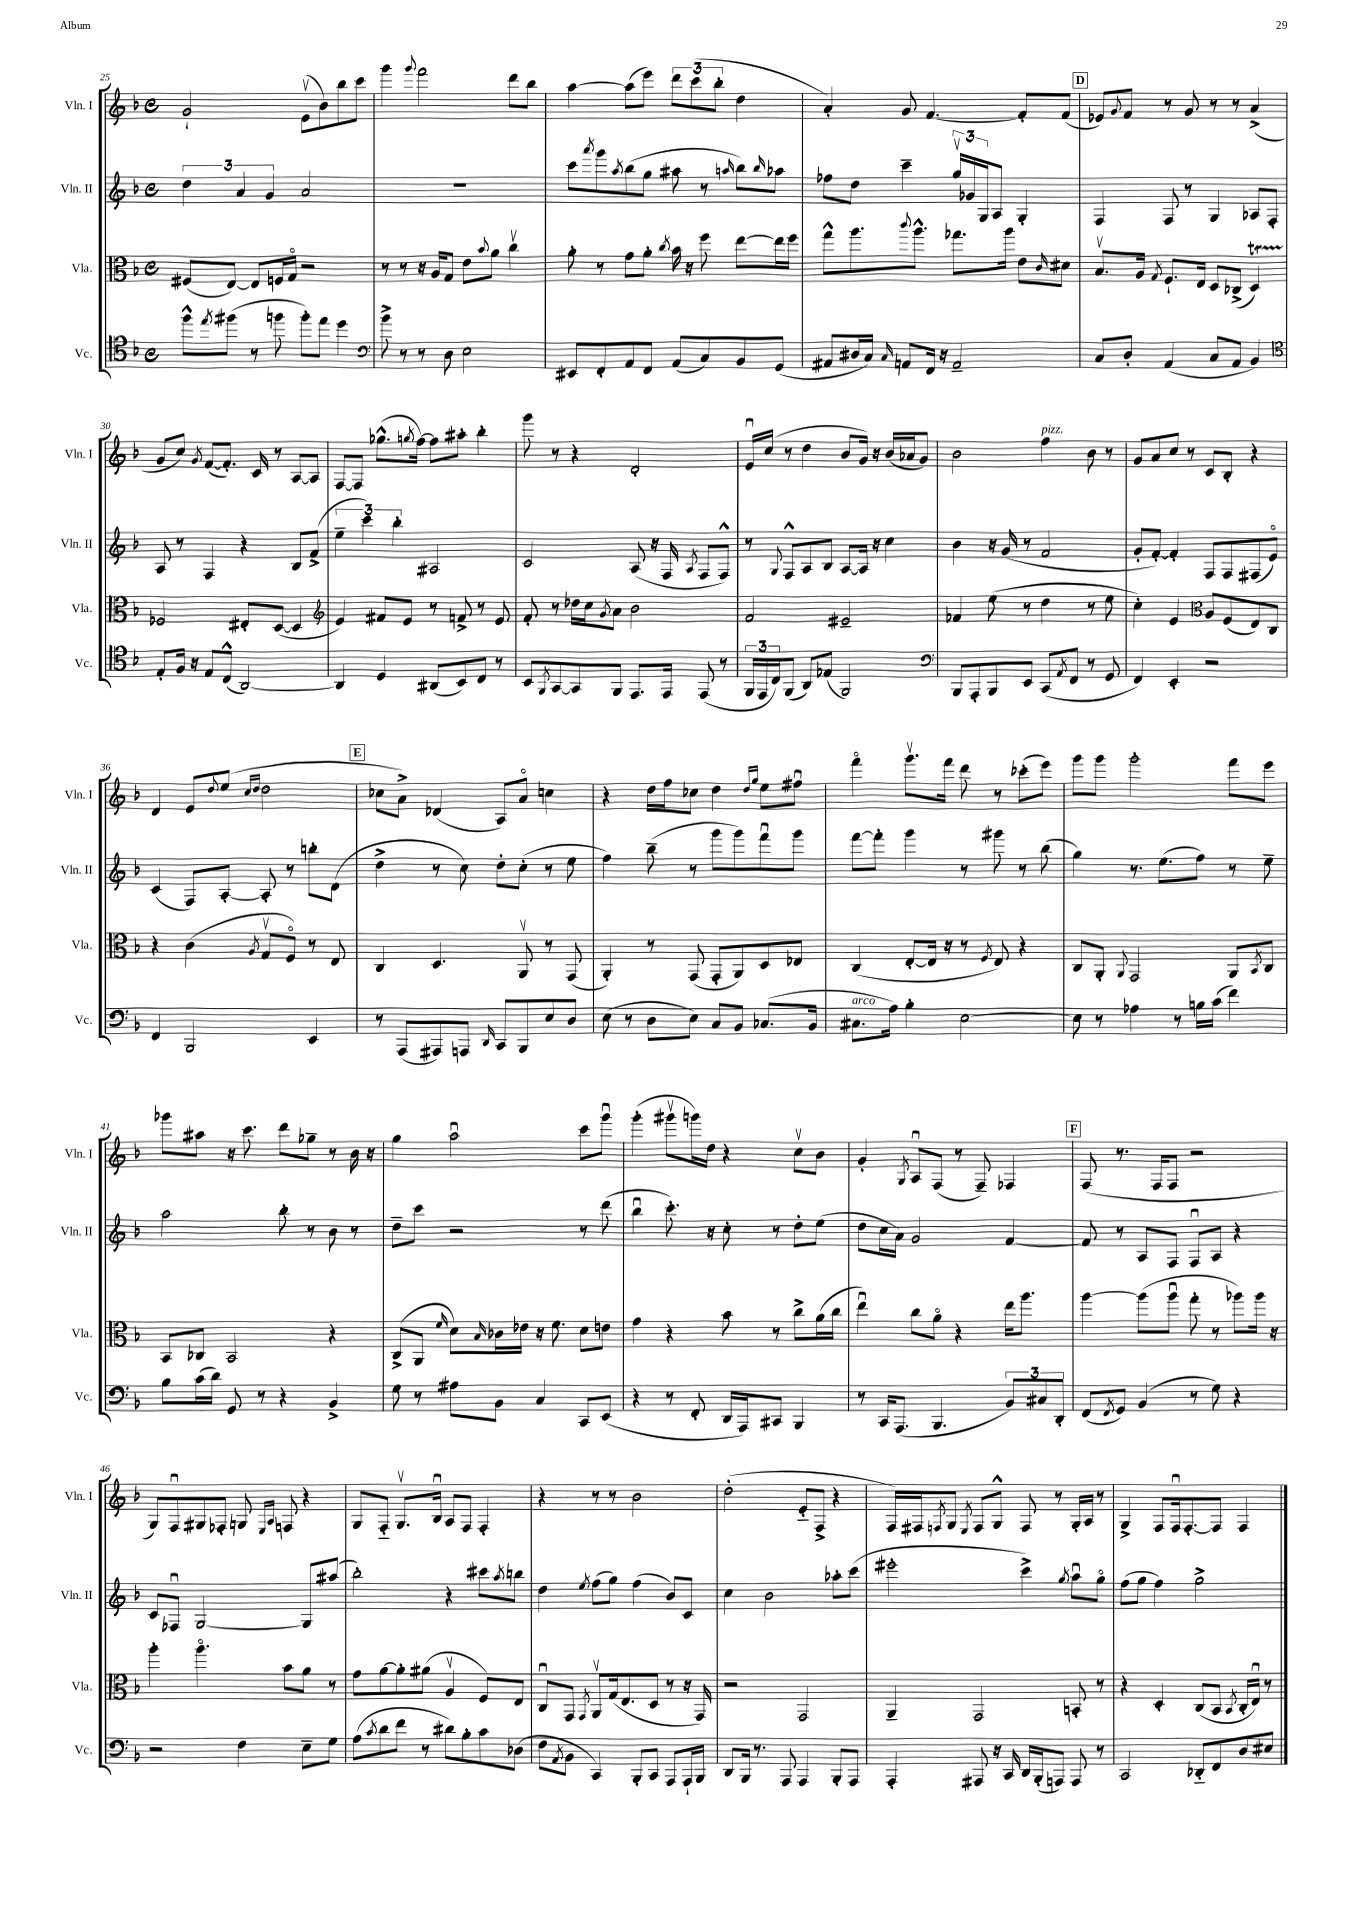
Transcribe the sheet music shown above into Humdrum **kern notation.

**kern	**kern	**kern	**kern
*part4	*part3	*part2	*part1
*staff4	*staff3	*staff2	*staff1
*I"Vc.	*I"Vla.	*I"Vln. II	*I"Vln. I
*I'Vc.	*I'Vla.	*I'Vln. II	*I'Vln. I
*clefC4	*clefC3	*clefG2	*clefG2
*k[b-]	*k[b-]	*k[b-]	*k[b-]
*M4/4	*M4/4	*M4/4	*M4/4
*met(c)	*met(c)	*met(c)	*met(c)
=25	=25	=25	=25
8ff^^\L	(8F#X/L	6dd\	2g`/
8qee/	.	.	.
(8ff#X\J	[8E/J)	.	.
.	.	6a/	.
8r	8E/L]	.	.
.	.	6g/	.
8ffn\	16Fn/L	.	.
.	16G/JJ	.	.
8ff'\L)	2r	2a/	(8ev\L
8ee\J	.	.	8b-\)
4dd\	.	.	8bb-\
.	.	.	8ccc\J
=26	=26	=26	=26
*clefF4	*	*	*
8b-^\	8r	1r	4ggg\
8r	8r	.	.
.	.	.	8qqggg/
8r	16r	.	2fff\
.	16A/KL	.	.
8D\	8G/J	.	.
2E\	8e\L	.	.
.	8qqb-/	.	.
.	8a\J	.	.
.	4ccv\	.	8ddd\L
.	.	.	8bb-\J
=27	=27	=27	=27
8EE#X/L	8a'\	8ccc\L	[4aa\
.	.	8qaaa/	.
8FF'/	8r	8ggg\	.
.	.	8qaa/	.
8AA/	8g\L	(8bb-\	(8aa\L]
8FF/J	8a'\J	8gg\J	8eee\J)
.	8qcc/	.	.
(8AA/L	16b-\	8aa#X\	12ddd\L
.	16r	.	.
.	.	.	(12ccc\
8C/)	8ff\	8r	.
.	.	.	12bb-'\J
.	.	16qqaan/	.
8BB-/	[8ee\L	8bb-\L)	4dd\
.	.	16qqbb-/	.
(8GG/J	16ee\L]	8aa-X\J	.
.	16ff\JJ	.	.
=28	=28	=28	=28
8AA#X/L	8gg^^\L	8ff-X\L	4a'/)
16D#X/L	8.aa\	8dd\J	.
16C/JJ)	.	.	.
16qqC/	.	.	.
8AAn/L	.	4ccc~\	8g/
.	8qqccc/	.	.
.	8.aa^^\J	.	.
16FF/Jk	.	.	[4.f/
16r	.	.	.
2AA~/	8.gg-X\L	24ggv/LL	.
.	.	24g-X/	.
.	.	24G/J	.
.	.	8A/J	.
.	16aa\Jk	.	.
.	8e\L	4G'/	8f'/L]
.	16qqc/	.	.
.	8d#X\J	.	(8f/J
!!LO:REH:place=s1:t=D
=29	=29	=29	=29
8C/L	8.B-v/L	4F/	8e-X/L)
.	.	.	8qqg/
8D'/J	.	.	8f/J
.	16A/Jk	.	.
.	8qG/	.	.
(4AA/	8.F`/L	8F/	8r
.	.	8r	8g/
.	16E/Jk	.	.
8C/L	8D/L	4G/	8r
8AA/J	(8C-X^/J	.	8r
4BB-/)	4DT/)	8A-X/L	(4a^/
.	.	8F'/J	.
!!LO:LB:g=z
=30	=30	=30	=30
*clefC4	*	*	*
8E'/L	2F-X/	8A/	8g/L
16F/Jk	.	8r	8cc/J)
16r	.	.	.
.	.	.	8qg/
8E/L	.	4F/	([8f/L
(8C^^/J	.	.	8.f'/J])
[2AA/)	8E#X'/L	4r	.
.	.	.	16c/
.	([8D/J	.	8r
.	4D/]	8B-/L	[8A/L
.	.	(8f^/J	8A/J]
=31	=31	=31	=31
*	*clefG2	*	*
4AA/]	4e/)	6ee~\	[8F/L
.	.	.	8F/J]
.	.	6ccc\)	.
4D/	8f#X/L	.	(8.gg-X^^\L
.	.	6bb-'\	.
.	8e/J	.	.
.	.	.	8qggn/
.	.	.	[16ff\Jk)
(8AA#X/L	8r	2A#X/	8ff\L]
8BB-/)	8fn^/	.	8aa#X'\J
8C/J	8r	.	4bb-'\
8r	8e/	.	.
=32	=32	=32	=32
8BB-/L	8f'/	2c/	8ggg\
8qFF/	.	.	.
[8GG/	8r	.	8r
8GG/]	16dd-X\LL	.	4r
.	16cc\J	.	.
.	8qg/	.	.
8FF/J	8a\J	.	.
8.EE/L	2b-\	(8A/	2d'/
.	.	16r	.
16EE/Jk	.	16F/	.
.	.	8qA/	.
(8EE/	.	8F/L	.
8r	.	8F^^/J)	.
=33	=33	=33	=33
24FF/LL	2f/	8r	16eu/LL
24EE/	.	.	.
.	.	.	(16cc/JJ
24C/J)	.	.	.
.	.	8qqG/	.
(8FF/J	.	8F^^/L	8r
8AA/L)	.	8A/	4dd\
(8E-X/J	.	8B-/J	.
2FF/)	2e#X~/	[8A/L	8b-/L
.	.	16A/Jk]	16g/Jk)
.	.	16r	16r
.	.	4cc\	(16b-/LL
.	.	.	16a-X/J
.	.	.	8g/J)
=34	=34	=34	=34
*clefF4	*	*	*
8BBB-/L	4f-X/	4b-\	2b-\
8AAA'/	.	.	.
8BBB-/	(8ee\	16r	.
.	.	(16g/	.
8EE/J	8r	8r	.
!	!	!	!LO:TX:a:i:t=pizz.
(8CC/L	4dd\	2f/	4ff\
8qAA/	.	.	.
8FF/J	.	.	.
8r	8r	.	8b-\
8GG/	8ee\	.	8r
=35	=35	=35	=35
4FF/)	4cc'\)	8g'/L	8g/L
.	.	[8f'/J)	8a/
4EE'/	4e/	4f'/]	8cc/J
.	.	.	8r
*	*clefC3	*	*
2r	8A/L	8F/L	8c/L
.	(8F/	8F/	8B-'/J
.	8E/)	(8F#X/	4r
.	8C/J	8e/J)	.
!!LO:LB:g=z
=36	=36	=36	=36
4FF/	4r	(4c/	4d/
2BBB-/	(4c\	8F/L)	8e/L
.	.	.	8qqdd/
.	.	[8A'/J	(8ee/J
.	.	.	16qqcc/LL
.	8qA/	.	16qqdd/JJ
.	8Gv/L	8A'/]	2dd\
.	8F/J)	8r	.
4EE/	8r	8bbn'\L	.
.	8E/	(8d\J	.
!!LO:REH:place=s1:t=E
=37	=37	=37	=37
8r	4C/	4dd^\	8cc-X\L
(8AAA/L	.	.	8a^\J)
8AAA#X/)	4.D/	8r	(4d-X/
8AAAn/J	.	8cc\)	.
16qqDD/	.	.	.
8CC/L	.	8dd'\L	8A/L)
8BBB-/	8AAv/	(8cc'\J	8a/J
8E/	8r	8r	4ccn\
8D/J	(8GG/	8ee\	.
=38	=38	=38	=38
(8E\	4AA'/)	4ff\)	4r
8r	.	.	.
8D\L	8r	(8bb-~\	16dd\LL
.	.	.	16ff\J
8E\J)	(8GG/	8r	8cc-X\J
8C/L	8GG'/L	8ggg\L	4dd\
8BB-/J	8AA/)	8ggg\)	.
.	.	.	16qqdd/LL
.	.	.	16qqgg/JJ
(8.C-X/L	8D/	8fffu\	8ee\L
.	8E-X/J	8ggg\J	8ff#Xu\J
16BB-/Jk	.	.	.
=39	=39	=39	=39
!LO:TX:a:i:t=arco	!	!	!
8.C#X\L	(4C/	[8fff\L	4fff\
.	.	8fff'\J]	.
16A\Jk)	.	.	.
4B-'\	[8E'/L	4ggg\	8.gggv\L
.	16E/Jk]	.	.
.	16r	.	16fff\Jk
[2E\	8r	8r	8ddd\
.	8qF/	.	.
.	8E/)	8ggg#X\	8r
.	4r	8r	(8ccc-X'\L
.	.	(8bb-\	8eee\J)
=40	=40	=40	=40
8E\]	8C/L	4gg\)	8ggg\L
8r	8AA'/J	.	8ggg\J
.	8qqAA/	.	.
4A-X\	2GG/	8.r	2ggg'\
.	.	(8.ee\L	.
8r	.	.	.
16Bn\LL	.	8ff\J)	.
(16c\JJ	.	.	.
4f\)	8AA/L	8r	8fff\L
.	8qBB-/	.	.
.	8C/J	8ee~\	8eee\J
!!LO:LB:g=z
=41	=41	=41	=41
8B-\L	8BB-/L	2aa\	8ggg-X\L
(16c\L	8C-X/J	.	8aa#X\J
16d\JJ)	.	.	.
8GG/	2BB-/	.	16r
.	.	.	8.ccc\
8r	.	.	.
4r	.	8bb-'\	8ddd\L
.	.	8r	8gg-X~\J
4BB-^/	4r	8b-\	8r
.	.	8r	16b-\
.	.	.	16r
=42	=42	=42	=42
8G\	(8C^/L	8dd~\L	4gg\
8r	8AA/J	8ccc\J	.
.	16qqf/	.	.
8A#X\L	8d\L)	2r	2aau\
.	16qqB-/	.	.
8BB-\J	16c-X\L	.	.
.	16e-X\JJ	.	.
4C/	16r	.	.
.	8.f\	.	.
8CC/L	8d\L	8r	8ccc\L
(8EE/J	8en\J	(8ddd\	8gggu\J
=43	=43	=43	=43
4r	4g\	4bb-u\	(4ggg'\
8r	4r	8.ccc'\)	8ggg#Xv\L
8FF'/	.	.	16gggn\L)
.	.	16r	16dd\JJ
16DD/LL	8b-\	8cc'\	4r
16AAA/J)	.	.	.
8CC#X/J	8r	8r	.
4BBB-/	8cc^\L	8dd'\L	8ccv\L
.	(16a\L	(8ee\J	8b-\J
.	16cc\JJ	.	.
=44	=44	=44	=44
8r	4eeu\)	8dd\L	4g'/
16CC/KL	.	16cc\L	.
(8.AAA/J	.	16a\JJ)	.
.	.	.	8qG/
.	8cc\L	2g/	8Au/L
4.BBB-/	8a\J	.	(8F/J
.	4r	.	8r
.	.	.	8F~/)
12BB-/L)	16ee\KL	[4f/	4F-X/
.	8.aa\J	.	.
12C#X/	.	.	.
12DD'/J	.	.	.
!!LO:REH:place=s1:t=F
=45	=45	=45	=45
(8FF/L	[4aa\	8f/]	(8F/
8qFF/	.	.	.
8GG/J)	.	8r	8.r
(4BB-/	(8aa\L]	8A/L	.
.	.	.	16F/KL
.	8aau\J	8F/J	8F/J
8r	8gg'\	8Fu/L	2r
8G\)	8r	8A/J	.
4r	8aa-X\L)	4r	.
.	16aa-\Jk	.	.
.	16r	.	.
!!LO:LB:g=z
=46	=46	=46	=46
2r	4aa'\	8c/L	8G/L)
.	.	8F-Xu/J	8Fu/
.	4.aa\	[2G/	8G#X/
.	.	.	8F-X'/J
4F\	.	.	8Gn/
.	.	.	16qqE/LL
.	.	.	16qqA/JJ
.	8b-\L	.	8Fn/
8E~\L	8a\J	8G/L]	4r
8G\J	8r	(8aa#X/J	.
=47	=47	=47	=47
(8A\L	8g\L	2bb-'\)	8G/L
8qc/	.	.	.
8d\	[8a\	.	8F/J
8f\J	8a'\]	.	8.Gv/L
8r	(8a#X\J	.	.
.	.	.	16B-u/Jk
8d#X\L)	4Av/	4r	8A/L
8B-'\	.	.	8F/J
8c\	8F/L)	8ccc#X\L	4F'/
.	.	8qaa/	.
(8D-X\J	8E/J	8bbn\J	.
=48	=48	=48	=48
8F\L	8Cu/L	4dd\	4r
8qAA/	.	.	.
8BB-\J	8GG/J	.	.
.	8qGG/	8qee/	.
4CC/)	8AAv/L	(8ff\L	8r
.	(16G/k	8gg\J)	8r
.	8.E/	.	.
8BBB-'/L	.	(4ff\	2b-\
8CC/J	8D/J	.	.
8AAA/L	8r	8b-/L)	.
16AAA`/L	16r	8c/J	.
16BBB-/JJ	16GG/)	.	.
=49	=49	=49	=49
8DD/L	2r	4cc\	(2dd'\
16BBB-/Jk	.	.	.
8.r	.	.	.
.	.	2b-\	.
8AAA/	.	.	.
4AAA/	2GG/	.	8e/L
.	.	.	8F^/J
8BBB-'/L	.	8aa-X'\L	4r
8AAA/J	.	(8ccc\J	.
=50	=50	=50	=50
4AAA'/	4AA~/	2eee#X'\	16F/LL)
.	.	.	16F#X/J
.	.	.	8qFn/
.	.	.	8G/J
.	.	.	8qE/
8AAA#X/	2GG/	.	8F/L
16r	.	.	8G^^/J
16CC/	.	.	.
16DD/LL	.	4ccc^\)	8F/
(16BBB-'/J	.	.	.
8AAAn/J)	.	.	8r
.	.	8qgg/	.
8AAA/	8BBn'/	8aau\L	16G'/LL
.	.	.	16A/JJ
8r	8r	8gg\J	8r
=51	=51	=51	=51
2CC/	4r	(8ff\L	4G^/
.	.	8gg\J	.
.	4D'/	4ff\)	8F/L
.	.	.	16Fu/k
.	.	.	[8.F'/
8DD-X/L	(8C/L	2gg^\	.
8FF/	8BB-/J	.	8F/J]
.	8qBB-/	.	.
8D/	16C'/LL	.	4F/
.	16Eu/JJ)	.	.
8E#X/J	8r	.	.
==	==	==	==
*-	*-	*-	*-
